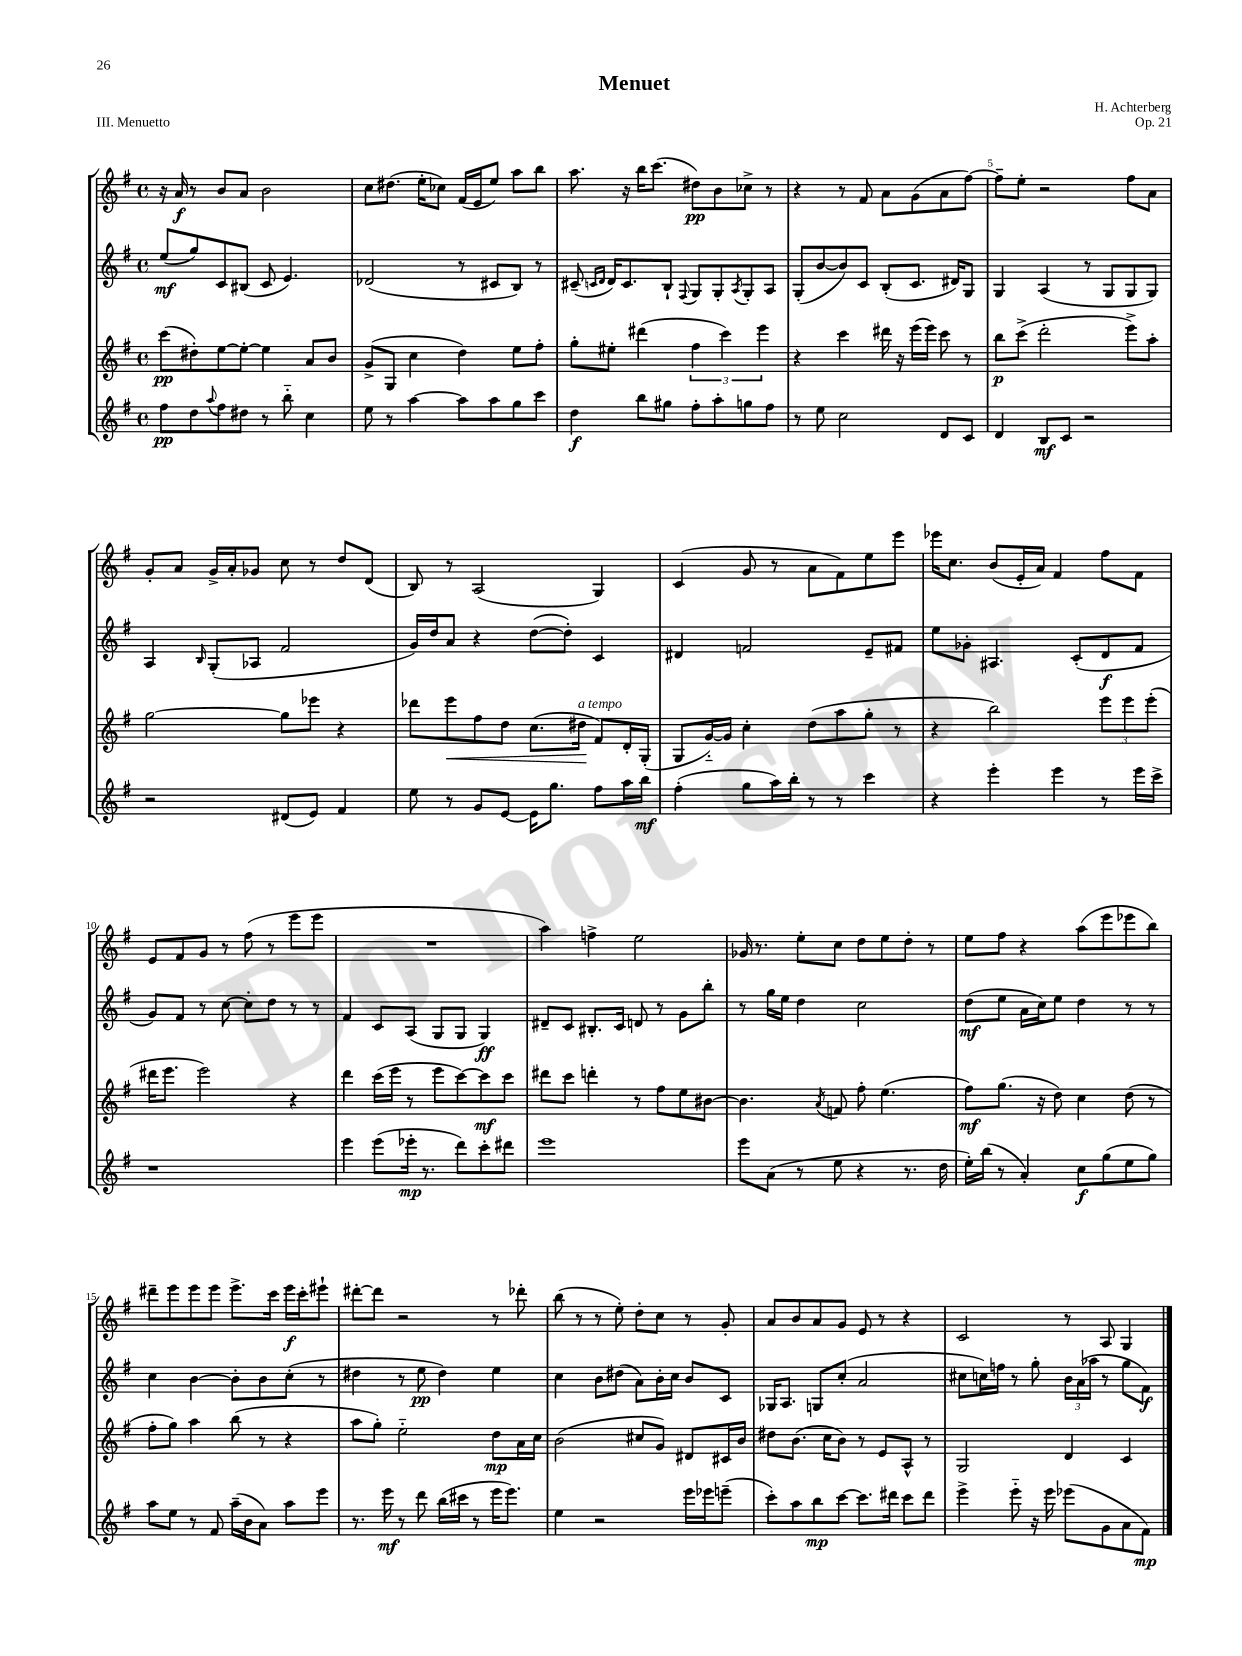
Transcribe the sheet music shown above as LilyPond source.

\header { title = "Menuet" composer = "H. Achterberg" opus = "Op. 21" piece = "III. Menuetto" }
<<
\new StaffGroup <<
\new Staff = "s0" {
    \clef treble \key g \major \defaultTimeSignature \time 4/4
    r16 a'16\f r8 b'8 a'8 b'2 |
    c''8 dis''8.( e''16-. ces''8) fis'16( e'16 e''8) a''8 b''8 |
    a''8. r16 b''16 c'''8.( dis''8\pp) b'8 ces''8-> r8 |
    r4 r8 fis'8 a'8 g'8( a'8 fis''8~) |
    fis''8-- e''8-. r2 fis''8 a'8 |
    g'8-. a'8 g'16-> a'16-. ges'8 c''8 r8 d''8 d'8( |
    b8) r8 a2( g4) |
    c'4( g'8 r8 a'8 fis'8) e''8 e'''8 |
    ees'''16 c''8. b'8( e'16-. a'16) fis'4 fis''8 fis'8 |
    e'8 fis'8 g'8 r8 fis''8( r8 e'''8 e'''8 |
    R1 |
    a''4) f''4-> e''2 |
    ges'16 r8. e''8-. c''8 d''8 e''8 d''8-. r8 |
    e''8 fis''8 r4 a''8( e'''8 ees'''8 b''8) |
    dis'''8-- e'''8 e'''8 e'''8 e'''8.-> c'''16 e'''16\f c'''16-. eis'''8-! |
    dis'''8~-. dis'''8 r2 r8 des'''8-. |
    b''8( r8 r8 e''8-.) d''8-. c''8 r8 g'8-. |
    a'8 b'8 a'8 g'8 e'8 r8 r4 |
    c'2 r8 a8 g4 \bar "|." |
}
\new Staff = "s1" {
    \clef treble \key g \major \defaultTimeSignature \time 4/4
    e''8\mf( g''8) c'8 bis8( c'8 e'4.) |
    des'2( r8 cis'8 b8) r8 |
    cis'8--( \grace { c'16 d'16 } d'16) c'8. b8-! \appoggiatura { fis8 } g8 g8-. \acciaccatura { a8 } g8-. a8 |
    g8-.( b'8~ b'8) c'8 b8-.( c'8. dis'16) g8 |
    g4 a4( r8 g8 g8 g8) |
    a4 \grace { b16 } g8-.( aes8 fis'2 |
    g'16) d''16 a'8 r4 d''8~( d''8-.) c'4 |
    dis'4 f'2 e'8-- fis'8 |
    e''8 ges'8-. ais4. c'8-.( d'8\f fis'8 |
    g'8) fis'8 r8 c''8~ c''8-. d''8 r8 r8 |
    fis'4 c'8 a8( g8 g8 g4\ff) |
    dis'8-- c'8 bis8.-. c'16 d'8 r8 g'8 b''8-. |
    r8 g''16 e''16 d''4 c''2 |
    d''8\mf( e''8 a'16 c''16) e''8 d''4 r8 r8 |
    c''4 b'4~ b'8-. b'8 c''8-.( r8 |
    dis''4 r8 e''8\pp dis''4) e''4 |
    c''4 b'8 dis''8( a'8) b'16-. c''16 b'8 c'8 |
    ges16 a8. g8 c''8-.( a'2 |
    cis''8 c''16) f''16 r8 g''8-. \tuplet 3/2 { b'16 a'16( aes''16 } r8 g''8 fis'8\f) \bar "|." |
}
\new Staff = "s2" {
    \clef treble \key g \major \defaultTimeSignature \time 4/4
    c'''8\pp( dis''8-.) e''8~ e''8~-. e''4 a'8 b'8 |
    g'8->( g8 c''4 d''4) e''8 fis''8-. |
    g''8-. eis''8-. dis'''4( \tuplet 3/2 { fis''4 c'''4) e'''4 } |
    r4 c'''4 dis'''16 r16 e'''16( e'''16) c'''8 r8 |
    b''8\p c'''8->( d'''2-. e'''8->) a''8-. |
    g''2~ g''8 ees'''8 r4 |
    des'''8 e'''8\< fis''8 d''8 c''8.( dis''16\!^\markup { \italic "a tempo" } fis'8) d'16-. g16-.( |
    g8 g'16~-_) g'16 c''4-. d''8( a''8 g''8-. r8 |
    r4 b''2) \tuplet 3/2 { e'''8 e'''8 e'''8-.( } |
    dis'''16 e'''8. e'''2) r4 |
    d'''4 c'''16( e'''16 r8 e'''8 c'''8~) c'''8\mf c'''8 |
    dis'''8 c'''8 d'''4-. r8 fis''8 e''8 bis'8~ |
    bis'4. \acciaccatura { a'8 } f'8 fis''8-. e''4.( |
    fis''8\mf) g''8.( r16 d''8) c''4 d''8( r8 |
    fis''8-. g''8) a''4 b''8( r8 r4 |
    a''8 g''8-.) e''2-_ d''8\mp a'16 c''16 |
    b'2( cis''8 g'8) dis'8 cis'16 b'16 |
    dis''8 b'8.( c''16 b'8) r8 e'8 a8-^ r8 |
    g2 d'4 c'4 \bar "|." |
}
\new Staff = "s3" {
    \clef treble \key g \major \defaultTimeSignature \time 4/4
    fis''8\pp d''8 \appoggiatura { a''8 } fis''8 dis''8 r8 b''8-_ c''4 |
    e''8 r8 a''4~ a''8 a''8 g''8 c'''8 |
    d''4\f b''8 gis''8 fis''8-. a''8-. g''8 fis''8 |
    r8 e''8 c''2 d'8 c'8 |
    d'4 b8\mf c'8 r2 |
    r2 dis'8( e'8) fis'4 |
    e''8 r8 g'8 e'8~ e'16 g''8. fis''8 a''16 b''16\mf |
    fis''4-.( g''8 a''16) b''16-. r8 r8 c'''4 |
    r4 e'''4-. e'''4 r8 e'''16 c'''16-> |
    r1 |
    e'''4 e'''8( ees'''16-.\mp r8. d'''8) c'''8-. dis'''8 |
    e'''1 |
    e'''8 a'8( r8 e''8 r4 r8. d''16 |
    e''16-.) b''16( r8 a'4-.) c''8\f g''8( e''8 g''8) |
    a''8 e''8 r8 fis'8 a''16--( b'16 a'8) a''8 e'''8 |
    r8. e'''16\mf r8 d'''8 b''16( cis'''16 r8 e'''16 e'''8.) |
    e''4 r2 e'''16 ees'''16 e'''8--( |
    c'''8-.) a''8 b''8\mp c'''8~ c'''8. dis'''16 c'''8 dis'''8 |
    e'''4-> e'''8-_ r16 e'''16 ees'''8( g'8 a'8 fis'8\mp) \bar "|." |
}
>>
>>
\layout { \context { \Score \override BarNumber.break-visibility = ##(#f #t #t) barNumberVisibility = #(every-nth-bar-number-visible 5) } }
